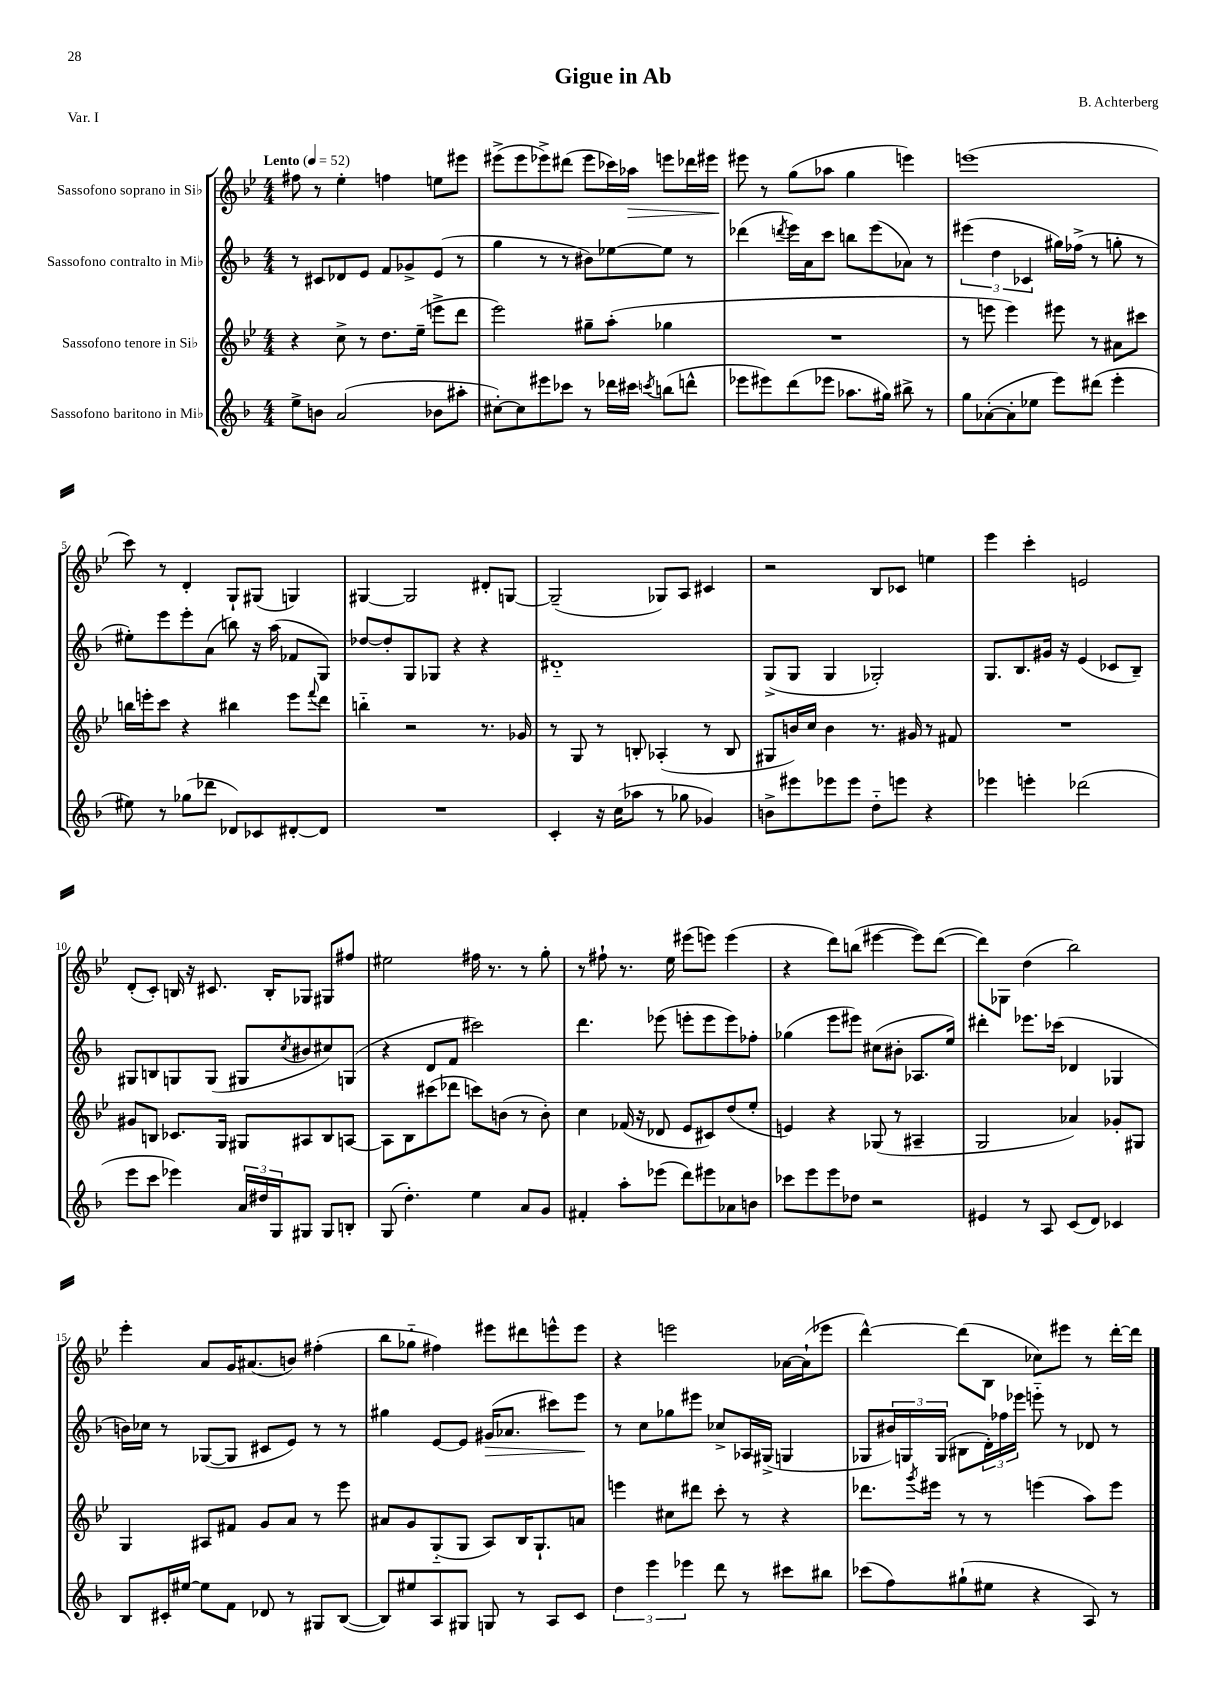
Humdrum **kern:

**kern	**kern	**kern	**dynam	**kern	**dynam
*part4	*part3	*part2	*part2	*part1	*part1
*staff4	*staff3	*staff2	*staff2	*staff1	*staff1
*I"Sassofono baritono in Mi♭	*I"Sassofono tenore in Si♭	*I"Sassofono contralto in Mi♭	*	*I"Sassofono soprano in Si♭	*
*clefG2	*clefG2	*clefG2	*	*clefG2	*
*k[b-]	*k[b-e-]	*k[b-]	*	*k[b-e-]	*
*M4/4	*M4/4	*M4/4	*	*M4/4	*
*MM52	*MM52	*MM52	*	*MM52	*
=1	=1	=1	=1	=1	=1
!	!	!	!	!LO:TX:a:B:t=Lento	!
8ee^\L	4r	8r	.	8ff#X\	.
8bn\J	.	8c#X/L	.	8r	.
(2a/	8cc^\	8d-X/	.	4ee-'\	.
.	8r	8e/J	.	.	.
.	8.dd\L	8f/L	.	4ffn\	.
.	.	8g-X^/	.	.	.
.	(16ee-~\Jk	.	.	.	.
8b-X\L	8eeen^\L	(8e/J	.	8een\L	.
8aa#X'\J	8ddd\J	8r	.	8eee#X\J	.
=2	=2	=2	=2	=2	=2
[8cc#X'\L)	2eee-\)	4gg\	.	(8eee#X^\L	.
8cc#\]	.	.	.	8eee#\	.
8eee#X\	.	8r	.	8eee-X^\)	.
8ccc-X\J	.	8r	.	(8ddd#X\J	.
8r	8gg#X~\L	8b#X\L)	.	8eee-\L	.
16ddd-X\LL	(8aa'\J	[8ee-X\	.	16ccc-X\L)	.
!	!	!	!	!	!LO:HP:b
16ccc#X\JJ	.	.	.	16aa-X\JJ	>
8qcccn/	.	.	.	.	.
(8bbn\L	4gg-X\	8ee-\J]	.	8eeen\L	.
8dddn^^\J	.	8r	.	16ddd-X\L	.
.	.	.	.	16eee#X\JJ	.
=3	=3	=3	=3	=3	=3
8eee-X\L	1r	(4ddd-X\	.	8eee#X\	.
8eee#X\)	.	.	.	8r	]
.	.	8qdddn/	.	.	.
(8ddd\	.	16eee\LL)	.	(8gg\L	.
.	.	16a\J	.	.	.
8eee-X\J	.	8ccc\J	.	8aa-X\J	.
8.aa-X\L	.	8bbn\L	.	4gg\	.
.	.	(8eee\	.	.	.
16gg#X\Jk)	.	.	.	.	.
8bb#X^\	.	8a-X\J)	.	4eeen\)	.
8r	.	8r	.	.	.
=4	=4	=4	=4	=4	=4
8gg\L	8r	(6eee#X\	.	(1eeen	.
([8a-X'\	8eeen\	.	.	.	.
.	.	6dd\	.	.	.
8a-'\]	4eee\)	.	.	.	.
.	.	6c-X/	.	.	.
8ee-X\J	.	.	.	.	.
8eee\L)	8eee#X\	16gg#X\LL)	.	.	.
.	.	(16ff-X^\JJ	.	.	.
(8ddd#X\J	8r	8r	.	.	.
4eee'\	8a#X\L	8ggn'\	.	.	.
.	8ccc#X\J	8r	.	.	.
!!LO:LB:g=z
=5	=5	=5	=5	=5	=5
8ee#X\)	16bbn\LL	8ee#X'\L)	.	8ccc\)	.
.	16eeen'\J	.	.	.	.
8r	8ccc\J	8eee\	.	8r	.
(8gg-X\L	4r	8eee'\	.	4d'/	.
8ddd-X\J	.	(8a\J	.	.	.
8d-X/L)	4bb#X\	8bbn\)	.	8G`/L	.
8c-X/	.	16r	.	(8G#X/J	.
.	.	(16aa\	.	.	.
[8d#X'/	8eee\L	8f-X/L	.	4Gn/)	.
.	8qqfff/	.	.	.	.
8d#/J]	8ddd\J	8G/J)	.	.	.
=6	=6	=6	=6	=6	=6
1r	4bbn\	[8dd-X/L	.	[4G#X/	.
.	.	8dd-'/]	.	.	.
.	2r	8G/	.	2G#/]	.
.	.	8G-X/J	.	.	.
.	.	4r	.	.	.
.	8.r	4r	.	8d#X'/L	.
.	.	.	.	[8Gn/J	.
.	16g-X/	.	.	.	.
=7	=7	=7	=7	=7	=7
4c'/	8r	1d#X	.	(2G~/]	.
.	8G/	.	.	.	.
16r	8r	.	.	.	.
(16cc\KL	.	.	.	.	.
8aa-X\J	8Bn'/	.	.	.	.
8r	(4A-X'/	.	.	8G-X/L)	.
8gg-X\	.	.	.	8A/J	.
4g-X/)	8r	.	.	4c#X/	.
.	8B/	.	.	.	.
=8	=8	=8	=8	=8	=8
8bn^\L	8G#X/L	(8G^/L	.	2r	.
8eee#X\	16bn/L)	8G/J	.	.	.
.	16cc/JJ	.	.	.	.
8eee-X\	4b\	4G/	.	.	.
8eee-\J	.	.	.	.	.
8dd\L	8.r	2G-X'/)	.	8B-/L	.
8eeen\J	.	.	.	8c-X/J	.
.	16g#X/	.	.	.	.
4r	8r	.	.	4een\	.
.	8f#X/	.	.	.	.
=9	=9	=9	=9	=9	=9
4eee-X\	1r	8.G/L	.	4eee-\	.
.	.	8.B-/	.	.	.
4eeen'\	.	.	.	4ccc'\	.
.	.	16g#X/Jk	.	.	.
.	.	16r	.	.	.
(2ddd-X\	.	(4e/	.	2en/	.
.	.	8c-X/L	.	.	.
.	.	8B-~/J)	.	.	.
!!LO:LB:g=z
=10	=10	=10	=10	=10	=10
8eee\L	8g#X/L	8G#X/L	.	(8d'/L	.
8ccc\J	8Bn/J	8Bn/	.	8c'/J)	.
4eee-X\)	8.c-X/L	8Gn/	.	16Bn/	.
.	.	.	.	16r	.
.	.	(8G/J	.	8.c#X/	.
.	16G/Jk	.	.	.	.
24a/LL	8G#X/L	8G#X/L	.	.	.
24dd#X/	.	.	.	.	.
.	.	.	.	16B'/KL	.
24G/J	.	.	.	.	.
.	.	8qcc/	.	.	.
8G#X/J	8A#X/	8b#X/	.	8G-X/J	.
8G#/L	8B/	8cc#X/)	.	8G#X/L	.
8Bn'/J	[8An/J	(8Gn/J	.	8ff#X/J	.
=11	=11	=11	=11	=11	=11
(8G/	8A\L]	4r	.	2ee#X\	.
4.dd'\)	8B-\	.	.	.	.
.	(8ccc#X\	8d/L	.	.	.
.	8ddd-X\J	8f/J	.	.	.
4ee\	8cccn\L)	2ccc#X\)	.	16ff#X\	.
.	.	.	.	8.r	.
.	(8bn\J	.	.	.	.
8a/L	8r	.	.	8r	.
8g/J	8b'\)	.	.	8gg'\	.
=12	=12	=12	=12	=12	=12
4f#X'/	4cc\	4.ddd\	.	8r	.
.	.	.	.	8ff#X`\	.
8aa'\L	(16f-X/	.	.	8.r	.
.	16r	.	.	.	.
(8eee-X\J	8d-X/	(8eee-X\	.	.	.
.	.	.	.	16ee-\	.
8ddd\L)	8e-/L	8eeen'\L	.	(8eee#X\L	.
8eee#X\	8c#X/)	8eee\	.	8eeen\J)	.
8a-X\	(8dd/	8eee\)	.	(4eee\	.
8bn\J	8ee-'/J	8ff-X'\J	.	.	.
=13	=13	=13	=13	=13	=13
8ccc-X\L	4en/)	(4gg-X\	.	4r	.
8eee\	.	.	.	.	.
8eee\	4r	8eee\L	.	8ddd\L)	.
8dd-X\J	.	8eee#X\J)	.	(8bbn\J	.
2r	(8G-X/	(8cc#X\L	.	[4eee#X\	.
.	8r	8b#X'\J	.	.	.
.	4A#X~/	8.A-X/L	.	8eee#\L])	.
.	.	.	.	([8ddd\J	.
.	.	16ee/Jk)	.	.	.
=14	=14	=14	=14	=14	=14
4e#X/	2G/	4ddd#X'\	.	8ddd\L])	.
.	.	.	.	8G-X\J	.
8r	.	8.eee-X\L	.	(4dd\	.
8A/	.	.	.	.	.
.	.	(16ccc-X\Jk	.	.	.
(8c/L	4a-X/)	4d-X/	.	2bb-\)	.
8d/J)	.	.	.	.	.
4c-X/	8g-X'/L	4G-X/	.	.	.
.	8G#X/J	.	.	.	.
!!LO:LB:g=z
=15	=15	=15	=15	=15	=15
8B-/L	4G/	16bn\LL)	.	4eee-'\	.
.	.	16cc-X\JJ	.	.	.
16c#X'/L	.	8r	.	.	.
[16ee#X/JJ	.	.	.	.	.
8ee#\L]	8A#X/L	([8G-X/L	.	8a/L	.
8f\J	8f#X/J	8G-/J]	.	16g/K	.
.	.	.	.	(8.a#X/	.
8d-X/	8g/L	8c#X/L	.	.	.
8r	8a/J	8e/J)	.	8bn/J)	.
8G#X/L	8r	8r	.	(4ff#X'\	.
([8B-/J	8eee-\	8r	.	.	.
=16	=16	=16	=16	=16	=16
8B-/L])	8a#X/L	4gg#X\	.	8bb-\L	.
8ee#X/	8g/	.	.	8gg-X\J	.
8A/	(8G/	[8e/L	.	4ff#X\)	.
8G#X/J	8G/J	8e/J]	.	.	.
!	!	!	!LO:HP:b	!	!
8Gn/	8A/L)	(16g#X/KL	>	8eee#X\L	.
.	.	8.a-X/J	.	.	.
8r	16B-/K	.	.	8ddd#X\	.
.	8.G`/	.	.	.	.
8A/L	.	8ccc#X\L)	.	8eeen^^\	.
8c/J	8an/J	8eee\J	.	8eee\J	.
.	.	.	]	.	.
=17	=17	=17	=17	=17	=17
6dd\	4eeen\	8r	.	4r	.
.	.	8cc\L	.	.	.
6eee\	.	.	.	.	.
.	8cc#X\L	8gg-X\	.	2eeen\	.
6eee-X\	.	.	.	.	.
.	8ddd#X\J	8eee#X\J	.	.	.
8ddd\	8ccc'\	8cc-X^/L	.	.	.
8r	8r	16A-X/L	.	.	.
.	.	(16G#X^/JJ	.	.	.
8ccc#X\L	4r	4Gn/	.	[16a-X\LL	.
.	.	.	.	(16a-`\J]	.
8bb#X\J	.	.	.	8eee-X\J	.
=18	=18	=18	=18	=18	=18
(8ccc-X\L	8.ddd-X\L	8G-X/L	.	[4ddd^^\)	.
8ff\)	.	24b#X/L)	.	.	.
.	.	24Gn/	.	.	.
.	8qggg/	.	.	.	.
.	16eee#X\Jk	.	.	.	.
.	.	(24G/JJ	.	.	.
(8gg#X`\	8r	8B#X\L	.	(8ddd\L]	.
8ee#X\J	8r	24d'\L)	.	8B-\J	.
.	.	24ff-X\	.	.	.
.	.	24eee-X\JJ	.	.	.
4r	(4eeen\	8eeen\	.	8cc-X\L)	.
.	.	8r	.	8eee#X\J	.
8A/)	8aa\L)	8d-X/	.	8r	.
8r	8eee\J	8r	.	[16ddd'\LL	.
.	.	.	.	16ddd\JJ]	.
==	==	==	==	==	==
*-	*-	*-	*-	*-	*-
